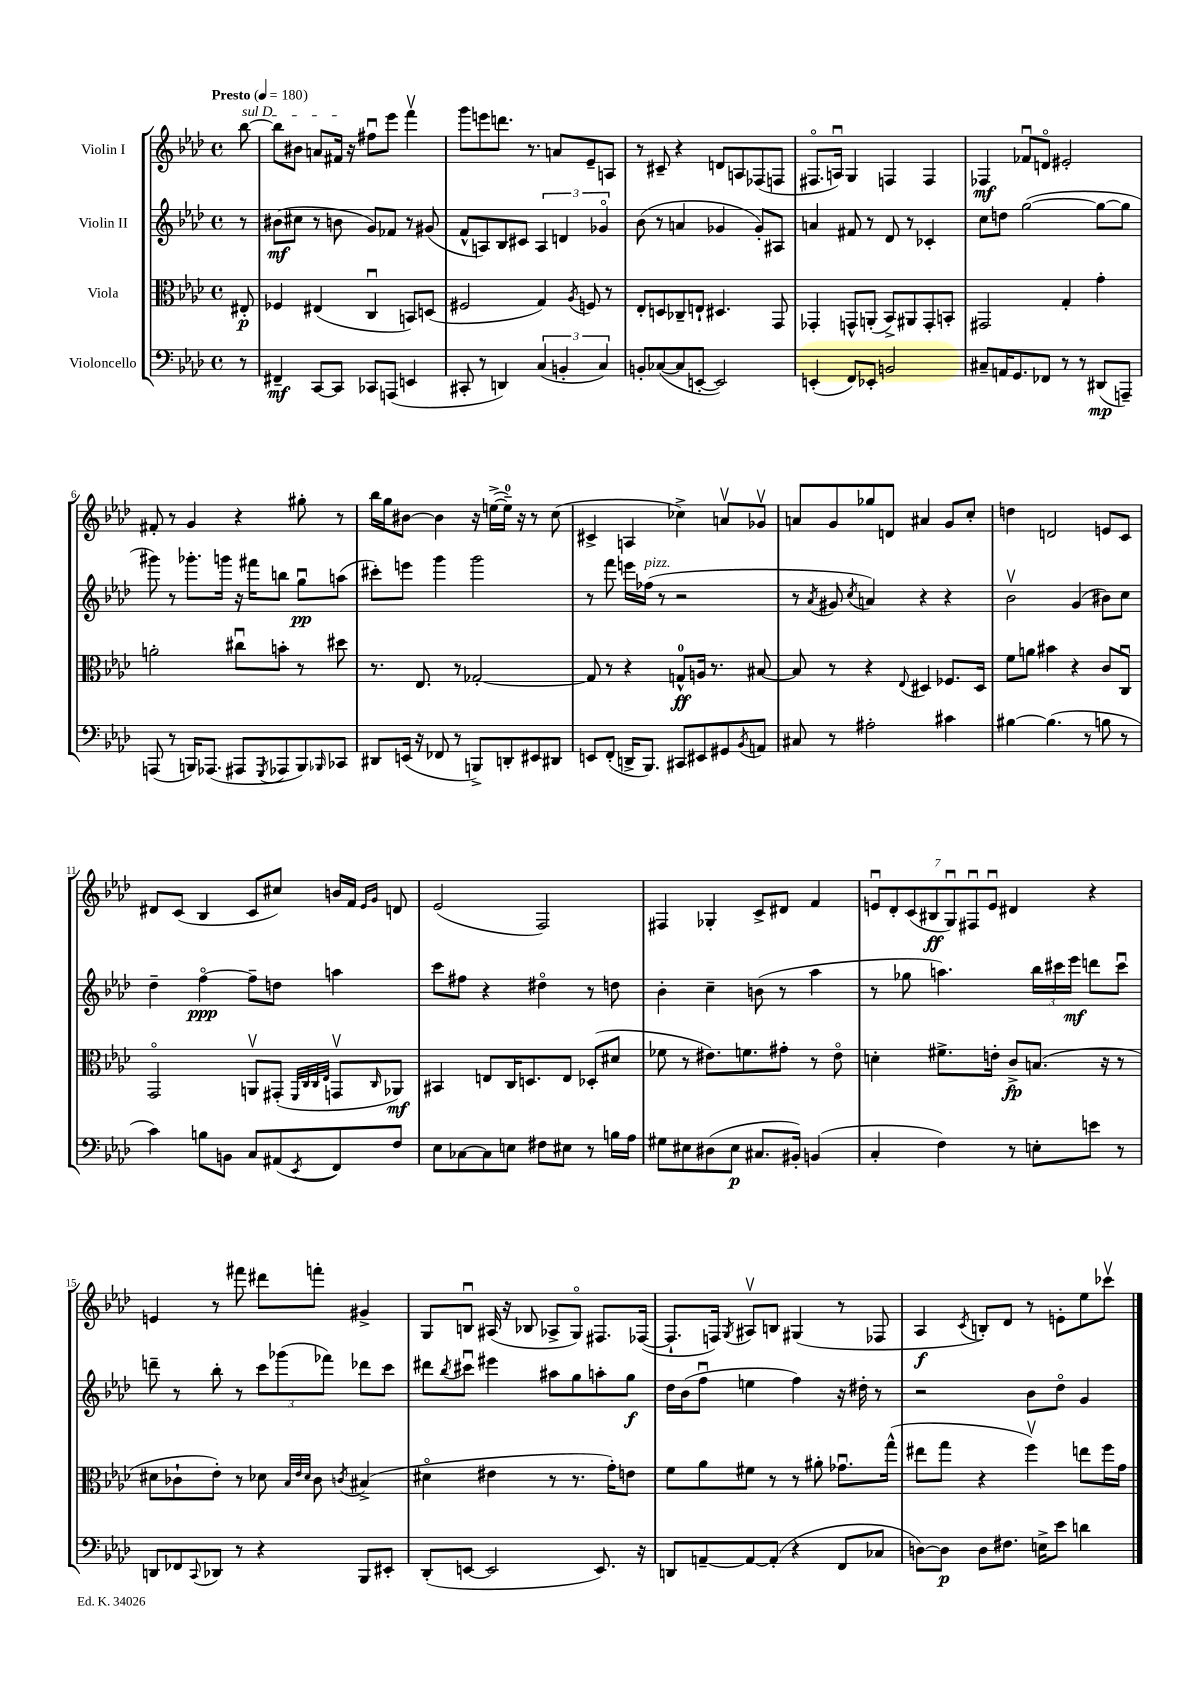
<<
\new StaffGroup <<
\new Staff = "s0" \with { instrumentName = "Violin I" } {
    \clef treble \key aes \major \defaultTimeSignature \time 4/4 \partial 8 \tempo "Presto" 4 = 180
    \once \override TextSpanner.bound-details.left.text = \markup { \italic "sul D" } bes''8~\startTextSpan |
    bes''8 bis'8 a'8 fis'16\stopTextSpan r16 fis''8\downbow ees'''8 f'''4\upbow |
    g'''8 e'''8 d'''8. r8. a'8 ees'8-- a8 |
    r8 cis'8-- r4 d'8 a8 fes8( f8 |
    fis8.\flageolet a16\downbow) g4 f4 f4 |
    fes4\mf fes'8\downbow d'8\flageolet eis'2-. |
    fis'8-. r8 g'4 r4 gis''8-. r8 |
    bes''16 g''16 bis'8~ bis'4 r16 e''16~->( e''16-0--) r16 r8 c''8( |
    cis'4-> a4 ces''4->) a'8\upbow ges'8\upbow |
    a'8 g'8 ges''8 d'8 ais'4 g'8 c''8-. |
    d''4 d'2 e'8 c'8 |
    dis'8 c'8( bes4 c'8 cis''8) b'16 f'16 \grace { ees'16 g'16 } d'8 |
    ees'2( f2) |
    fis4 ges4-. c'8-> dis'8 f'4 |
    \tuplet 7/4 { e'8\downbow des'8-. c'8( bis8\ff g8\downbow) fis8\downbow e'8\downbow } dis'4 r4 |
    e'4 r8 fis'''8 dis'''8 f'''8-. gis'4-> |
    g8 b8\downbow ais16( r16 bes8 aes8-> g8\flageolet) fis8. fes16~( |
    fes8.-! f16) \acciaccatura { g8 } ais8\upbow b8 gis4( r8 fes8 |
    aes4\f \acciaccatura { c'8 } b8-.) des'8 r8 e'8-. ees''8 ces'''8\upbow \bar "|." |
}
\new Staff = "s1" \with { instrumentName = "Violin II" } {
    \clef treble \key aes \major \defaultTimeSignature \time 4/4 \partial 8
    r8 |
    bis'8\mf( cis''8 r8 b'8 g'8) fes'8 r8 gis'8( |
    f'8-^ a8) bes8 cis'8 \tuplet 3/2 { a4 d'4 ges'4\flageolet } |
    bes'8( r8 a'4 ges'4 ges'8-.) ais8 |
    a'4 fis'8 r8 des'8 r8 ces'4-. |
    c''8 d''8 g''2~( g''8~ g''8 |
    gis'''8) r8 ges'''8.-. g'''16 r16 fis'''16 b''8 g''8\downbow\pp a''8( |
    cis'''8-.) e'''8 g'''4 g'''2 |
    r8 f'''8 e'''16 fes''16^\markup { \italic "pizz." }( r8 r2 |
    r8 \acciaccatura { aes'8 } gis'8 \acciaccatura { c''8 } a'4) r4 r4 |
    bes'2\upbow g'4( bis'8) c''8 |
    des''4-- f''4~\flageolet\ppp f''8-- d''8 a''4 |
    c'''8 fis''8 r4 dis''4\flageolet r8 d''8 |
    bes'4-. c''4-- b'8( r8 aes''4 |
    r8 ges''8 a''4.) \tuplet 3/2 { bes''16 cis'''16 ees'''16\mf } d'''8 cis'''8\downbow |
    d'''8-- r8 bes''8-. r8 \tuplet 3/2 { c'''8 ges'''8( fes'''8) } des'''8 c'''8 |
    dis'''8 \acciaccatura { bes''8 } cis'''8\downbow eis'''4 ais''8 g''8 a''8-. g''8\f |
    des''16 bes'16( f''8\downbow e''4 f''4) r16 dis''16-. r8 |
    r2 bes'8 des''8\flageolet g'4 \bar "|." |
}
\new Staff = "s2" \with { instrumentName = "Viola" } {
    \clef alto \key aes \major \defaultTimeSignature \time 4/4 \partial 8
    eis8-.\p |
    fes4 eis4( c4\downbow b,8) d8( |
    fis2 g4) \acciaccatura { aes8 } f8 r8 |
    ees8-. d8 ces8-- e8-! dis4. g,8 |
    ges,4-. g,8-^ a,8-.( bes,8->) ais,8 g,8-. b,8-. |
    gis,2 g4-. g'4-. |
    a'2-. cis''8\downbow b'8-. r8 dis''8 |
    r8. ees8. r8 ges2~-. |
    ges8 r8 r4 g8-0-^\ff a16 r8. bis8~ |
    bis8 r8 r4 \appoggiatura { ees8 } dis4 fes8. dis16 |
    f'8 a'8 bis'4 r4 c'8 c8\downbow |
    g,2\flageolet a,8\upbow gis,8-.( \grace { f,32 c32 c32 ees32 } g,8\upbow \grace { c16 } aes,8\mf) |
    bis,4 e8 c16 d8. e8 des8-.( dis'8 |
    fes'8 r8 eis'8.) f'8. gis'8-. r8 eis'8\flageolet |
    d'4-. fis'8.-> e'16-. c'8->\fp b8.( r16 r8 |
    dis'8 ces'8-! ees'8-.) r8 des'8 \grace { bes32 ees'32 des'32 } ces'8 \acciaccatura { c'8 } bis4->( |
    dis'4\flageolet eis'4 r8 r8. g'16-.) e'8 |
    f'8 aes'8 fis'8 r8 r8 ais'8-. ges'8.\downbow g''16-^( |
    eis''8 g''8 r4 f''4\upbow) e''8 f''16 g'16 \bar "|." |
}
\new Staff = "s3" \with { instrumentName = "Violoncello" } {
    \clef bass \key aes \major \defaultTimeSignature \time 4/4 \partial 8
    r8 |
    fis,4--\mf c,8~ c,8 ces,8 a,,8( e,4 |
    cis,8-. r8 d,4) \tuplet 3/2 { c4( b,4-. c4) } |
    b,8-. ces8~( ces8 e,8~-. e,2) |
    e,4-.( f,8) ees,8-. b,2 |
    cis8-- a,16 g,8. fes,8 r8 r8 dis,8\mp( a,,8--) |
    a,,8( r8 b,,16) aes,,8.( ais,,8 \acciaccatura { g,,8 } aes,,8 b,,8) \grace { bes,,16 } ces,8 |
    dis,8 e,16( r16 fes,8 r8 b,,8->) d,8-. eis,8 dis,8 |
    e,8 f,8-.( d,16-> bes,,8.) cis,8 eis,8 gis,8 \acciaccatura { bes,8 } a,8 |
    cis8 r8 ais2-. cis'4 |
    bis4~ bis4.( r8 b8 r8 |
    c'4) b8 b,8 c8 ais,8( \acciaccatura { ees,8 } f,8) f8 |
    ees8 ces8~ ces8 e8 fis8 eis8 r8 b16 aes16 |
    gis8 eis8 dis8( eis8\p cis8. bis,16-.) b,4( |
    c4-. f4) r8 e8-. e'8 r8 |
    d,8 fes,8 \appoggiatura { c,8 } des,8 r8 r4 bes,,8 eis,8-. |
    des,8-.( e,8~ e,2 e,8.) r16 |
    d,8 a,8~-- a,8~ a,8-.( r4 f,8 ces8 |
    d8~) d8\p d8 fis8. e16-> ees'8 d'4 \bar "|." |
}
>>
>>
